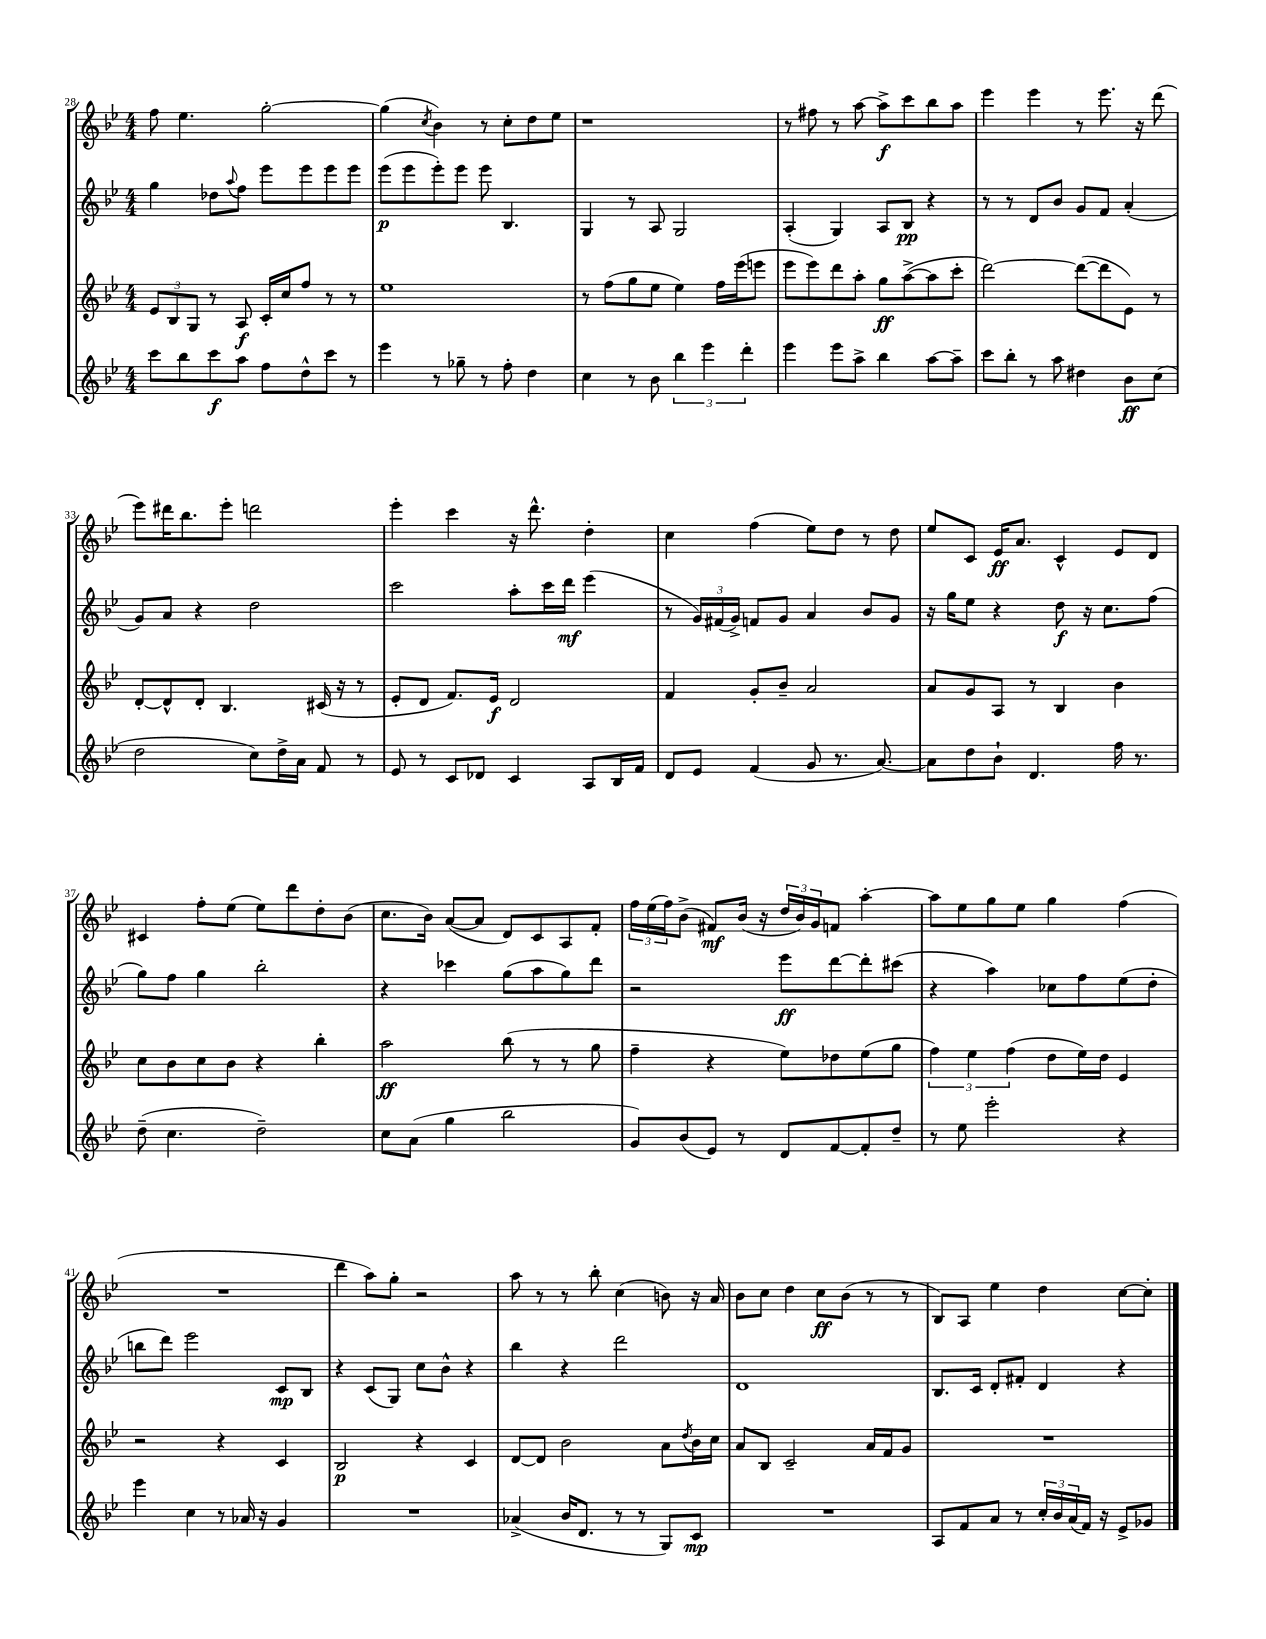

**kern	**kern	**kern	**kern
*staff4	*staff3	*staff2	*staff1
*clefG2	*clefG2	*clefG2	*clefG2
*k[b-e-]	*k[b-e-]	*k[b-e-]	*k[b-e-]
*M4/4	*M4/4	*M4/4	*M4/4
8ccc\L	12e-/L	4gg\	8ff\
.	12B-/	.	.
8bb-\	.	.	4.ee-\
.	12G/J	.	.
8ccc\	8r	8dd-\L	.
.	.	8qqaa/	.
8aa\J	8A/	8ff\J	.
8ff\L	16c'/LL	8eee-\L	[2gg'\
.	16cc/J	.	.
8dd^^\	8ff/J	8eee-\	.
8ccc\J	8r	8eee-\	.
8r	8r	8eee-\J	.
=	=	=	=
4eee-\	1ee-	(8eee-\L	(4gg\]
.	.	8eee-\	.
.	.	.	8qcc/
8r	.	8eee-'\)	4b-\)
8gg-~\	.	8eee-\J	.
8r	.	8eee-\	8r
8ff'\	.	4.B-/	8cc'\L
4dd\	.	.	8dd\
.	.	.	8ee-\J
=	=	=	=
4cc\	8r	4G/	1r
.	(8ff\L	.	.
8r	8gg\	8r	.
8b-\	8ee-\J	8A/	.
6bb-\	4ee-\)	2G/	.
6eee-\	.	.	.
.	16ff\LL	.	.
.	(16eee-\J	.	.
6ddd'\	.	.	.
.	8eee\J	.	.
=	=	=	=
4eee-\	8eee-\L	(4A'/	8r
.	8eee-\)	.	8ff#\
8eee-\L	8ddd\	4G/)	8r
8aa^\J	8aa'\J	.	[8aa\
4bb-\	8gg\L	8A/L	8aa^\]L
.	([8aa^\	8B-/J	8ccc\
[8aa\L	8aa\]	4r	8bb-\
8aa~\]J	8ccc'\J	.	8aa\J
=	=	=	=
8ccc\L	[2ddd\)	8r	4eee-\
8bb-'\J	.	8r	.
8r	.	8d/L	4eee-\
8aa\	.	8b-/J	.
4dd#\	(8ddd\_L	8g/L	8r
.	8ddd\]	8f/J	8.eee-\
8b-\L	8e-\J)	(4a'/	.
.	.	.	16r
(8cc\J	8r	.	(8ddd\
=	=	=	=
2dd\	[8d'/L	8g/L)	8eee-\L)
.	8d^^/]	8a/J	16ddd#\K
.	.	.	8.bb-\
.	8d'/J	4r	.
.	4.B-/	.	8eee-'\J
8cc\L)	.	2dd\	2ddd\
16dd^\L	.	.	.
16a\JJ	.	.	.
8f/	(16c#/	.	.
.	16r	.	.
8r	8r	.	.
=	=	=	=
8e-/	8e-'/L	2ccc\	4eee-'\
8r	8d/J	.	.
8c/L	8.f/L)	.	4ccc\
8d-/J	.	.	.
.	16e-/Jk	.	.
4c/	2d/	8aa'\L	16r
.	.	.	8.ddd^^\
.	.	16ccc\L	.
.	.	16ddd\JJ	.
8A/L	.	(4eee-\	4dd'\
16B-/L	.	.	.
16f/JJ	.	.	.
=	=	=	=
8d/L	4f/	8r	4cc\
8e-/J	.	24g/LL)	.
.	.	(24f#/	.
.	.	24g^/JJ)	.
(4f/	8g'/L	8f/L	(4ff\
.	8b-~/J	8g/J	.
8g/	2a/	4a/	8ee-\L)
8.r	.	.	8dd\J
.	.	8b-/L	8r
[8.a/)	.	.	.
.	.	8g/J	8dd\
=	=	=	=
8a\]L	8a/L	16r	8ee-/L
.	.	16gg\LK	.
8dd\	8g/	8ee-\J	8c/J
8b-`\J	8A/J	4r	16e-/LK
.	.	.	8.a/J
4.d/	8r	.	.
.	4B-/	8dd\	4c^^/
.	.	16r	.
.	.	8.cc\L	.
16ff\	4b-\	.	8e-/L
8.r	.	.	.
.	.	(8ff\J	8d/J
=	=	=	=
(8dd~\	8cc\L	8gg\L)	4c#/
4.cc\	8b-\	8ff\J	.
.	8cc\	4gg\	8ff'\L
.	8b-\J	.	(8ee-\J
2dd~\)	4r	2bb-'\	8ee-\L)
.	.	.	8ddd\
.	4bb-'\	.	8dd'\
.	.	.	(8b-\J
=	=	=	=
8cc\L	2aa\	4r	8.cc\L
(8a\J	.	.	.
.	.	.	16b-\Jk)
4gg\	.	4ccc-\	([8a/L
.	.	.	8a/]J
2bb-\	(8bb-\	(8gg\L	8d/L)
.	8r	8aa\	8c/
.	8r	8gg\)	8A/
.	8gg\	8ddd\J	8f'/J
=	=	=	=
8g/L)	4ff~\	2r	24ff\LL
.	.	.	(24ee-\
.	.	.	24ff\J)
(8b-/	.	.	(8b-^\J
8e-/J)	4r	.	8f#/L)
8r	.	.	(16b-/Jk
.	.	.	16r
8d/L	8ee-\L)	8eee-\L	24dd/LL
.	.	.	24b-/)
.	.	.	24g/J
[8f/	8dd-\	[8ddd\	8f/J
8f'/]	(8ee-\	8ddd'\]	[4aa'\
8dd~/J	8gg\J	(8ccc#\J	.
=	=	=	=
8r	6ff\)	4r	8aa\]L
8ee-\	.	.	8ee-\
.	6ee-\	.	.
2eee-'\	.	4aa\)	8gg\
.	(6ff\	.	.
.	.	.	8ee-\J
.	8dd\L	8cc-\L	4gg\
.	16ee-\L)	8ff\	.
.	16dd\JJ	.	.
4r	4e-/	(8ee-\	(4ff\
.	.	8dd'\J	.
=	=	=	=
4eee-\	2r	8bb\L	1r
.	.	8ddd\J)	.
4cc\	.	2eee-\	.
8r	4r	.	.
16a-/	.	.	.
16r	.	.	.
4g/	4c/	8c/L	.
.	.	8B-/J	.
=	=	=	=
1r	2B-/	4r	4ddd\
.	.	(8c/L	8aa\L)
.	.	8G/J)	8gg'\J
.	4r	8cc\L	2r
.	.	8b-^^\J	.
.	4c/	4r	.
=	=	=	=
(4a-^/	[8d/L	4bb-\	8aa\
.	8d/]J	.	8r
16b-/LK	2b-\	4r	8r
8.d/J	.	.	.
.	.	.	8bb-'\
8r	.	2ddd\	(4cc\
8r	.	.	.
8G/L)	8a\L	.	8b\)
.	8qdd/	.	.
8c/J	16b-\L	.	16r
.	16cc\JJ	.	16a/
=	=	=	=
1r	8a/L	1d	8b-\L
.	8B-/J	.	8cc\J
.	2c~/	.	4dd\
.	.	.	8cc\L
.	.	.	(8b-\J
.	16a/LL	.	8r
.	16f/J	.	.
.	8g/J	.	8r
=	=	=	=
8A/L	1r	8.B-/L	8B-/L)
8f/	.	.	8A/J
.	.	16c/Jk	.
8a/J	.	8d'/L	4ee-\
8r	.	8f#'/J	.
24cc'/LL	.	4d/	4dd\
24b-/	.	.	.
(24a/	.	.	.
16f/JJ)	.	.	.
16r	.	.	.
8e-^/L	.	4r	[8cc\L
8g-/J	.	.	8cc'\]J
==	==	==	==
*-	*-	*-	*-
